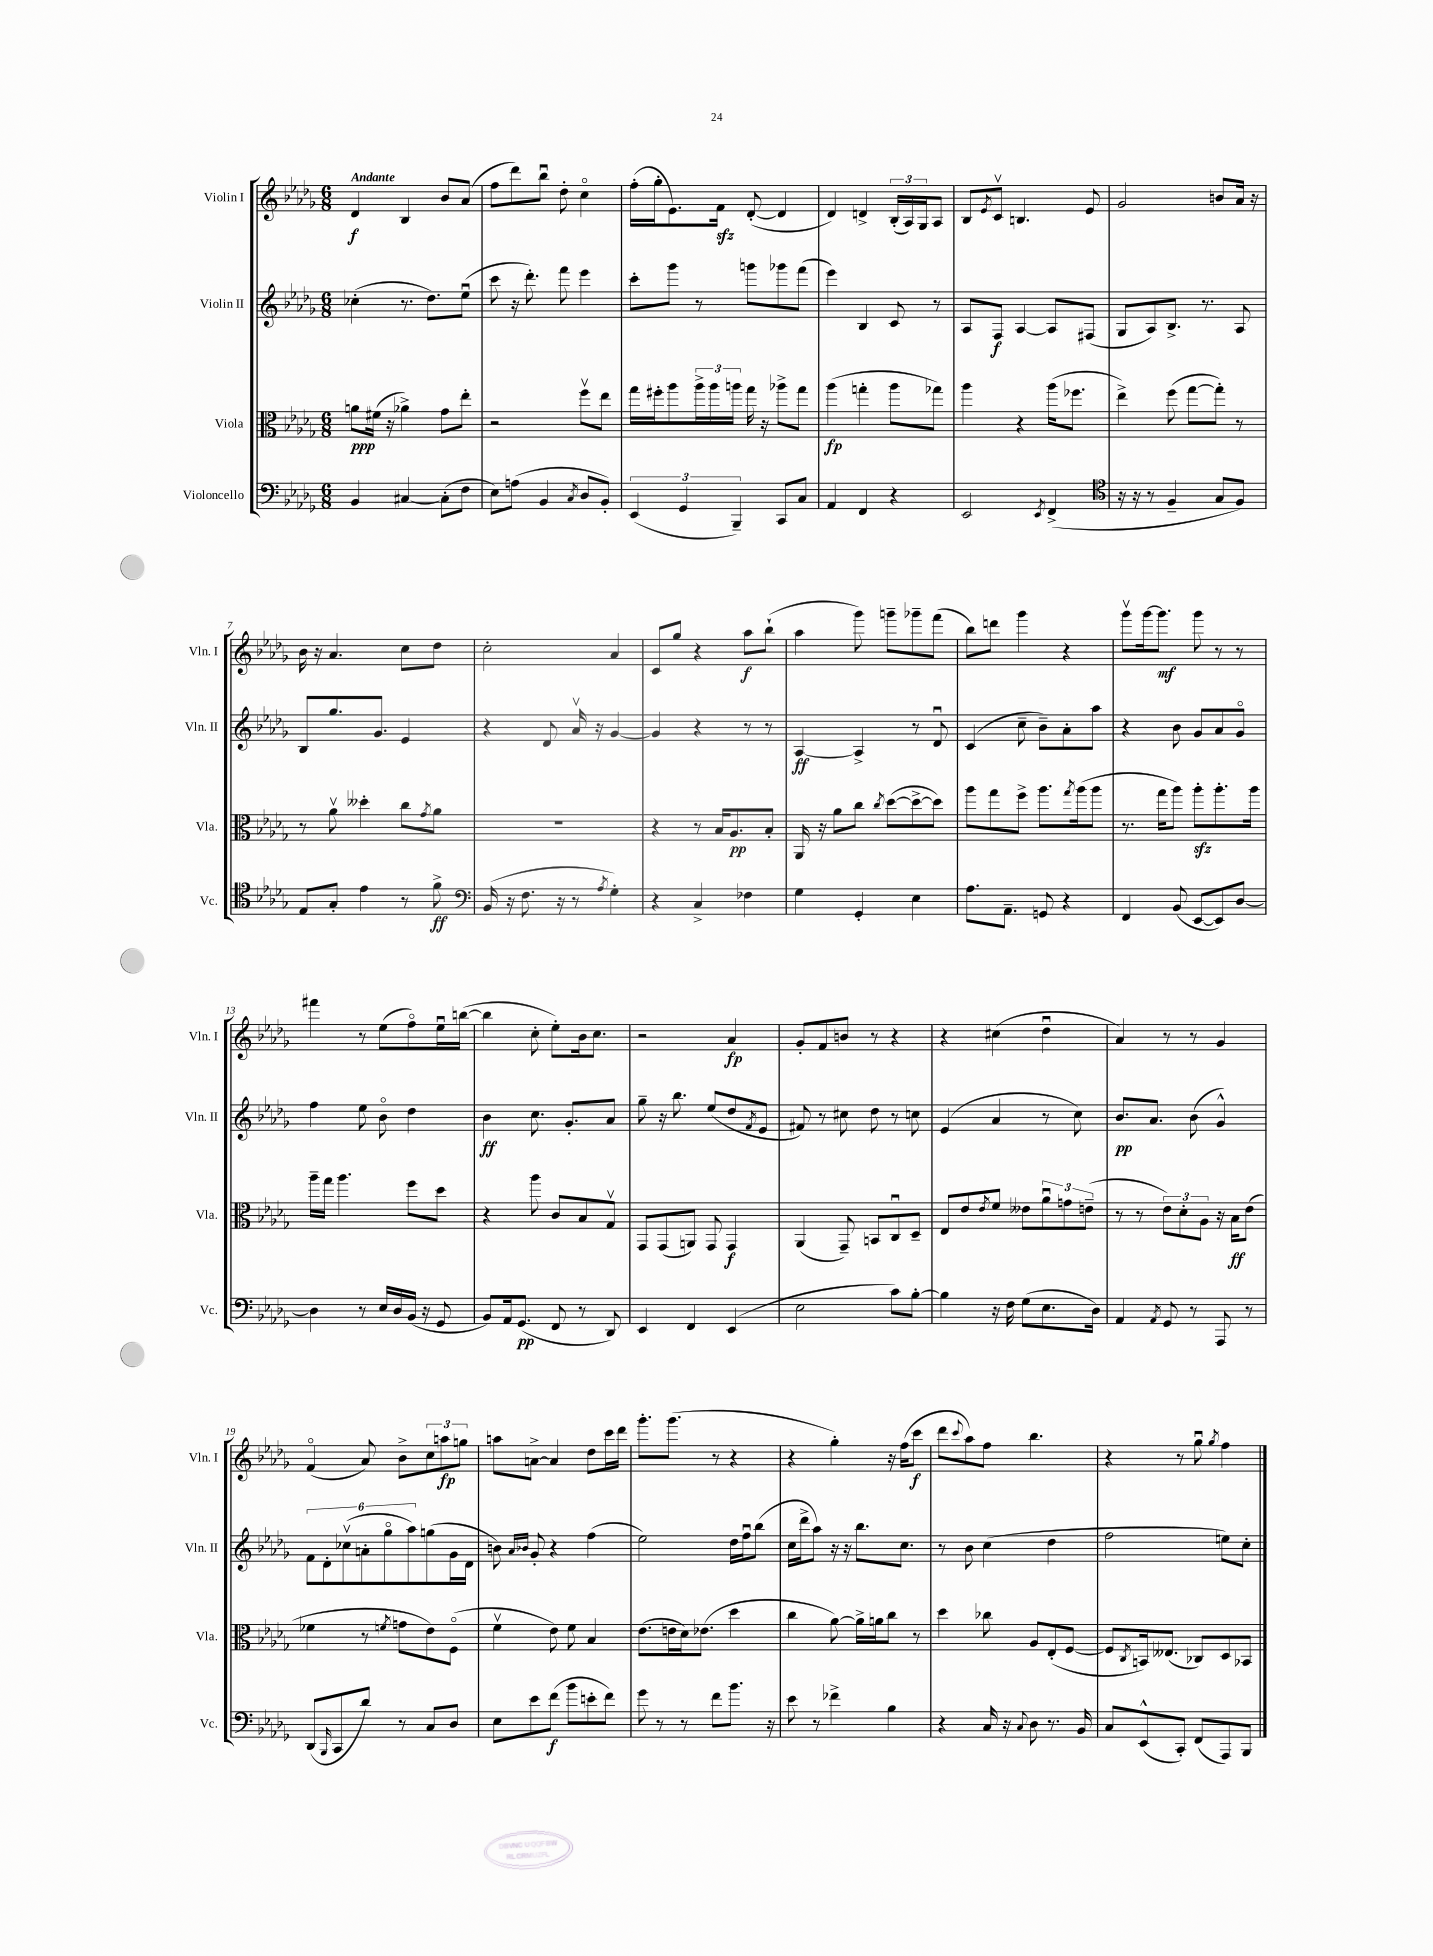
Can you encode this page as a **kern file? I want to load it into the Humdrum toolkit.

**kern	**kern	**kern	**kern
*staff4	*staff3	*staff2	*staff1
*clefF4	*clefC3	*clefG2	*clefG2
*k[b-e-a-d-g-]	*k[b-e-a-d-g-]	*k[b-e-a-d-g-]	*k[b-e-a-d-g-]
*M6/8	*M6/8	*M6/8	*M6/8
4BB-/	8a\L	(4cc-'\	4d-/
.	(16f#\Jk	.	.
.	16r	.	.
[4C#/	4a-^\)	8.r	4B-/
.	.	8.dd-\L)	.
(8C#'\]L	8g-\L	.	8b-/L
8F\J	8ee-'\J	(8ee-u\J	(8a-/J
=	=	=	=
8E-\L)	2r	8ccc\	8ff\L
(8A\J	.	16r	8ddd-\)
.	.	8.ddd-'\)	.
4BB-/	.	.	8bb-u\J
.	.	8fff\	8dd-'\
8qC/	.	.	.
8D-/L	8ffv\L	4eee-\	4cco\
8BB-'/J)	8ee-\J	.	.
=	=	=	=
(6EE-/	16gg-\LL	8ccc'\L	(16ff'\LL
.	16ff#'\J	.	16gg-'\J
.	8aa-\	8ggg-\J	8.e-\)
6GG-/	.	.	.
.	24aa-^\L	8r	.
.	24aa-\	.	.
.	.	.	16f\Jk
6BBB-~/)	24aa\JJ	.	.
.	16gg-\	8ggg\L	([8d-'/
.	16r	.	.
8CC/L	8aa-^\L	8ggg-\	4d-/]
8C/J	8gg-\J	(8fff\J	.
=	=	=	=
4AA-/	(4aa-\	4eee-\)	4d-/)
4FF/	4gg'\	4B-/	4d^/
4r	8aa-\L	8c/	(24B-'/LL
.	.	.	24A-/)
.	.	.	24G-/J
.	8gg-\J)	8r	8A-/J
=	=	=	=
2EE-/	4aa-\	8A-/L	8B-/L
.	.	.	8qe-/
.	.	8F/J	8cv/J
.	4r	[4A-/	4.B/
8qEE-/	.	.	.
(4FF^/	(16aa-\LK	8A-/]L	.
.	8.ff-\J	.	.
.	.	(8F#/J	8e-/
=	=	=	=
*clefC4	*	*	*
16r	4ee-^\)	8G-/L	2g-/
16r	.	.	.
8r	.	8A-/)	.
4F~/	(8ff\	8.B-^/J	.
.	[8gg-\L	.	.
.	.	8.r	.
8G-/L	8gg-'\]J)	.	8b/L
8F/J)	8r	8A-/	16a-/Jk
.	.	.	16r
=	=	=	=
8E-/L	8r	8B-/L	16b-\
.	.	.	16r
8G-'/J	8a-v\	8.gg-/	4.a-/
4e-\	4dd--'\	.	.
.	.	8.g-/J	.
8r	8cc\L	4e-/	8cc\L
.	8qg-/	.	.
8f^\	8a-\J	.	8dd-\J
=	=	=	=
*clefF4	*	*	*
(16BB-/	2.r	4r	2cc'\
16r	.	.	.
8.F\	.	.	.
.	.	8d-/	.
16r	.	.	.
8r	.	16a-v/	.
.	.	16r	.
8qA-/	.	.	.
4G-'\)	.	[4g-/	4a-/
=	=	=	=
4r	4r	4g-/]	8c/L
.	.	.	8gg-/J
4C^/	8r	4r	4r
.	16B-/LK	.	.
.	8.A-/	.	.
4F-\	.	8r	8aa-\L
.	8B-'/J	8r	(8bb-`\J
=	=	=	=
4G-\	16AA-/	[4A-/	4aa-\
.	16r	.	.
.	8a-\L	.	.
4GG-'/	8cc\J	4A-^/]	8ggg-\)
.	8qcc/	.	.
.	([8dd-\L	.	8ggg~\L
4E-\	8dd-^\_	8r	8ggg-~\
.	8dd-\]J)	8d-u/	(8fff\J
=	=	=	=
8.A-\L	8aa-\L	(4c/	8bb-\L)
.	8gg-\	.	8ddd\J
8.AA-~\J	.	.	.
.	8ff^\J	8cc~\	4ggg-\
8GG/	8.aa-\L	8b-~\L)	.
4r	.	8a-'\	4r
.	8qgg-/	.	.
.	(16aa-\k	.	.
.	8aa-\J	8aa-\J	.
=	=	=	=
4FF/	8.r	4r	8ggg-v\L
.	.	.	[16ggg-\k
.	16gg-\LK	.	8.ggg-\]J
(8BB-/	8aa-\J)	8b-\	.
[8EE-/L	8aa-'\L	8g-/L	8ggg-\
8EE-/])	8.aa-'\	8a-/	8r
[8D-/J	.	8g-o/J	8r
.	16aa-\Jk	.	.
=	=	=	=
4D-\]	16aa-~\LL	4ff\	4fff#\
.	16gg-\JJ	.	.
.	4.aa-\	.	.
8r	.	8ee-\	8r
16E-/LL	.	8b-o\	(8ee-\L
16D-/	.	.	.
(16BB-/JJ	8ff\L	4dd-\	8ffo\)
16r	.	.	.
8GG-/	8dd-\J	.	16ee-u\L
.	.	.	([16bb\JJ
=	=	=	=
8BB-/L)	4r	4b-\	4bb\]
16AA-/k	.	.	.
(8.GG-/J	.	.	.
.	8aa-\	8.cc\	8cc'\
8FF/	8c/L	.	8ee-'\L)
.	.	8.g-'/L	.
8r	8B-/	.	16b-\k
.	.	.	8.cc\J
8DD-/)	8G-v/J	8a-/J	.
=	=	=	=
4EE-/	8GG-/L	8gg-~\	2r
.	(8GG-/	16r	.
.	.	8.bb-\	.
4FF/	8AA/J)	.	.
.	8GG-/	(8ee-/L	.
(4EE-/	4GG-/	8dd-/	4a-/
.	.	8qf/	.
.	.	8e-/J	.
=	=	=	=
2E-\	(4AA-/	8f#/)	8g-'/L
.	.	8r	8f/
.	8GG-~/)	8cc#\	8b/J
.	8BB/L	8dd-\	8r
8c\L)	8Cu/	8r	4r
[8B-'\J	8D-~/J	8cc\	.
=	=	=	=
4B-\]	8E-/L	(4e-/	4r
.	8e-/	.	.
.	8qe-/	.	.
16r	8f/J	4a-/	(4cc#\
16F\	.	.	.
(8G-\L	8e--\L	.	.
8.E-\	12a-u\	8r	4dd-u\
.	12g\	.	.
.	.	8cc\)	.
.	(12e~\J	.	.
16D-\Jk)	.	.	.
=	=	=	=
4AA-/	8r	8.b-/L	4a-/)
.	8r	.	.
.	.	8.a-/J	.
8qAA-/	.	.	.
8GG-/	12e-\L)	.	8r
.	12d-'\	.	.
8r	.	(8b-\	8r
.	12A-\J	.	.
8AAA-/	16r	4g-^^/)	4g-/
.	16B-\LK	.	.
8r	(8e-\J	.	.
=	=	=	=
(8DD-/L	4f-\	12f\L	(4fo/
.	.	12d-'\	.
16qqBBB-/	.	.	.
8CC/	.	.	.
.	.	(12cc-v\	.
8d-/J)	8r	12a'\	8a-/)
.	.	12gg-o\	.
.	8qf/	.	.
8r	8g\L	.	8b-^\L
.	.	12aa-\)	.
8C/L	8e-\)	(8gg\	12cc\
.	.	.	12aa\
8D-/J	(8Fo\J	16g-\L	.
.	.	.	12gg\J
.	.	16d-\JJ	.
=	=	=	=
8E-\L	4fv\	8b\)	8aa\L
.	.	16qqa-/LL	.
.	.	16qqb-/JJ	.
8e-\	.	8g-'/	[8a^\J
(8f\J	8e-\)	4r	4a/]
8b-\L	8f\	.	.
8e'\	4B-/	(4ff\	8dd-\L
8f\J)	.	.	16ccc\L
.	.	.	16ddd-\JJ
=	=	=	=
8g-\	(8.e-\L	2ee-\)	8.ggg-'\L
8r	.	.	.
.	16e\L	.	(8.ggg-\J
8r	16d-\J)	.	.
.	(8.e-\J	.	.
8f\L	.	.	8r
8.b-\J	4dd-\	16dd-\LL	4r
.	.	16ffu\J	.
.	.	(8bb-\J	.
16r	.	.	.
=	=	=	=
8e-\	4cc\	16cc\LL	4r
.	.	16ddd-^\J	.
8r	.	8aa-\J)	.
4f-^\	[8a-\)	16r	4gg-'\)
.	.	16r	.
.	16a-^\]LL	8.bb-\L	.
.	16a\J	.	.
4B-\	8cc\J	.	16r
.	.	8.cc\J	(16ff\LK
.	8r	.	8ccc\J
=	=	=	=
4r	4dd-\	8r	8ddd-\L
.	.	.	8qqccc/
.	.	8b-\	8aa-\)
16C/	8cc-\	(4cc\	8ff\J
16r	.	.	.
8qqC/	.	.	.
8D-\	8A-/L	.	4.bb-\
8.r	(8E-'/	4dd-\	.
.	[8F/J	.	.
16BB-/	.	.	.
=	=	=	=
8C/L	8F/]L	2ff\	4r
.	8qC/	.	.
(8EE-^^/	16BB/k)	.	.
.	(8.E--/J	.	.
8CC'/J)	.	.	8r
(8FF/L	8C-/L)	.	8gg-u\
.	.	.	8qgg-/
8AAA-/)	8D-/	8ee\L)	4ff\
8BBB-/J	8BB-/J	8cc'\J	.
==	==	==	==
*-	*-	*-	*-
